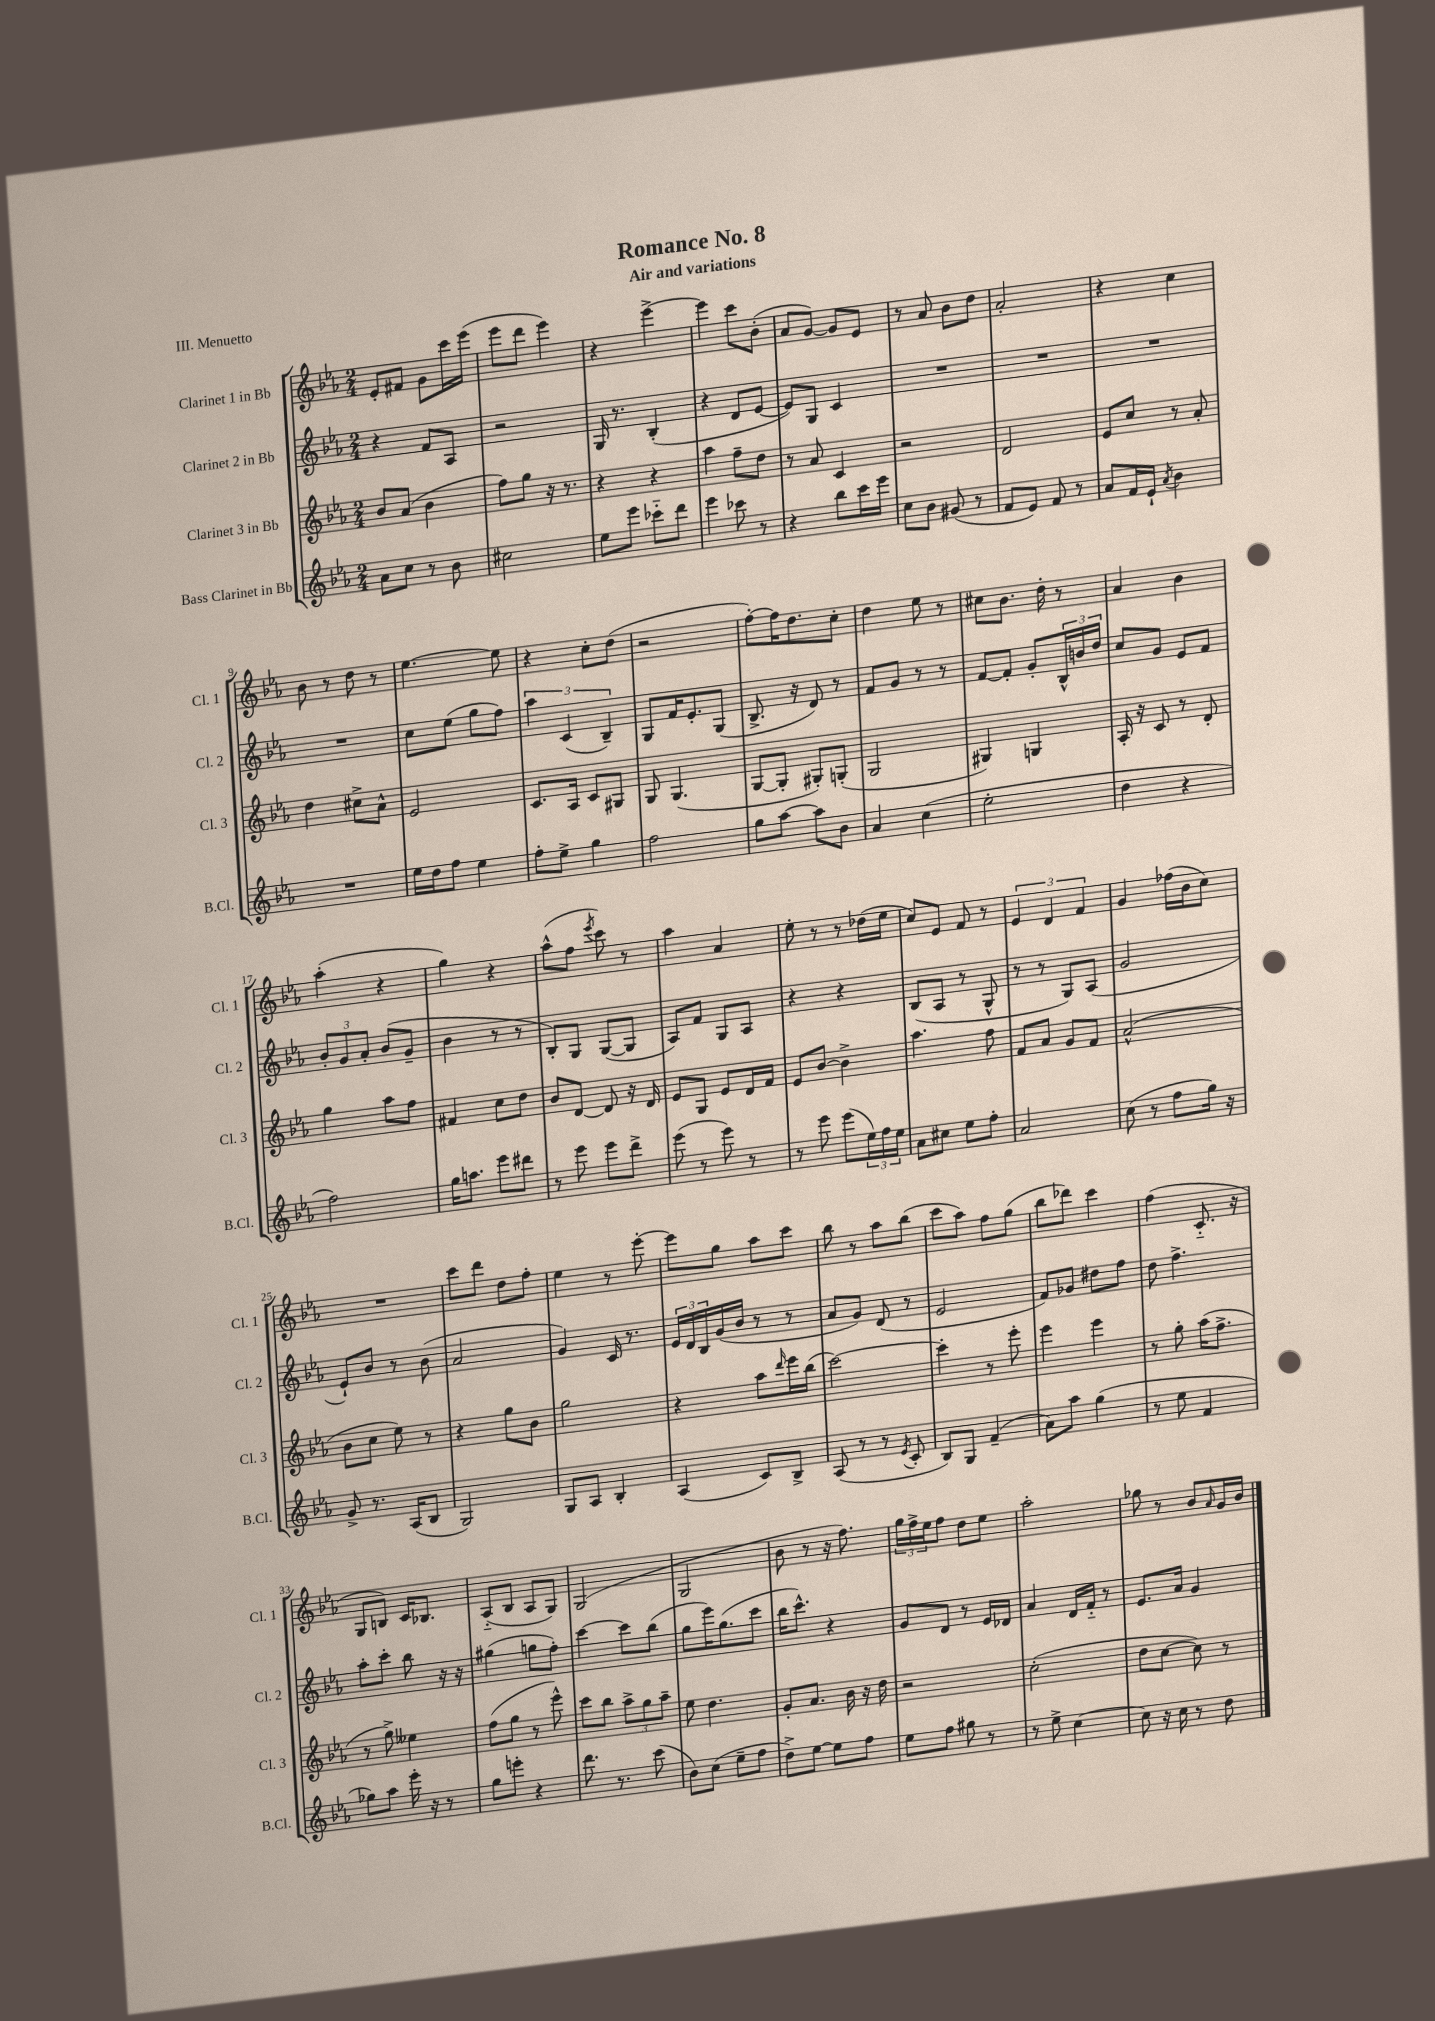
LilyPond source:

\header { title = "Romance No. 8" subtitle = "Air and variations" piece = "III. Menuetto" }
<<
\new StaffGroup <<
\new Staff = "s0" \with { instrumentName = "Clarinet 1 in Bb" shortInstrumentName = "Cl. 1" } {
    \clef treble \key ees \major \numericTimeSignature \time 2/4
    ees'8-. fis'8 g'8 c'''16 ees'''16( |
    ees'''8 d'''8 ees'''4) |
    r4 ees'''4~-> |
    ees'''4 c'''8 bes'8-.( |
    aes'8 g'8~) g'8 ees'8 |
    r8 aes'8 bes'8 d''8 |
    aes'2-. |
    r4 c''4 |
    bes'8 r8 d''8 r8 |
    ees''4.~ ees''8 |
    r4 c''8-. d''8( |
    r2 |
    f''8~-.) f''16 d''8. c''8-. |
    d''4 ees''8 r8 |
    cis''8 bes'8. d''16-. r8 |
    aes'4 bes'4 |
    aes''4-.( r4 |
    g''4) r4 |
    aes''8-^( f''8 \acciaccatura { ees'''8 } c'''8) r8 |
    aes''4 aes'4 |
    ees''8-. r8 r8 des''16( ees''16 |
    c''8) ees'8 f'8 r8 |
    \tuplet 3/2 { ees'4 d'4 f'4 } |
    g'4 fes''16( bes'16 c''8) |
    R2 |
    c'''8 d'''8 d''8 f''8-. |
    ees''4 r8 ees'''8~-. |
    ees'''8 g''8 aes''8 c'''8 |
    bes''8 r8 aes''8 bes''8( |
    c'''8 aes''8) f''8 g''8( |
    bes''8 des'''8) c'''4 |
    f''4( c'8.-_ r16 |
    g8 b8) c'16 bes8. |
    aes8-_( bes8 aes8 g8) |
    g2( |
    g2 |
    bes'8 r8 r16 f''8.) |
    \tuplet 3/2 { g''16 f''16-> ees''16 } f''8 d''8 ees''8 |
    aes''2-. |
    ges''8 r8 bes'8 \grace { aes'16 } g'16 bes'16 \bar "|." |
}
\new Staff = "s1" \with { instrumentName = "Clarinet 2 in Bb" shortInstrumentName = "Cl. 2" } {
    \clef treble \key ees \major \numericTimeSignature \time 2/4
    r4 f'8 aes8 |
    r2 |
    g16 r8. bes4-.( |
    r4 d'8 ees'8~ |
    ees'8) g8 c'4 |
    R2 |
    R2 |
    R2 |
    R2 |
    c''8 ees''8( g''8 f''8) |
    \tuplet 3/2 { aes''4 c'4( bes4--) } |
    g8 f'16 ees'8.-. g8( |
    bes8.-> r16 d'8) r8 |
    f'8 g'8 r8 r8 |
    f'8~ f'8-. g'8-. \tuplet 3/2 { bes16-^ b'16 d''16 } |
    c''8 g'8 ees'8 f'8 |
    \tuplet 3/2 { bes'8-. g'8 aes'8-. } bes'8( g'8-- |
    bes'4 r8 r8 |
    bes8-.) g8 g8~( g8 |
    aes8) f'8 g8 aes8 |
    r4 r4 |
    bes8( aes8 r8 g8-^ |
    r8 r8 g8) aes8( |
    g'2 |
    ees'8-!) bes'8 r8 bes'8( |
    aes'2 |
    g'4) c'16 r8. |
    \tuplet 3/2 { ees'16 d'16 bes16 } g'16( bes'16 r8 r8 |
    aes'8 g'8) d'8( r8 |
    ees'2 |
    f'8) ges'8 dis''8 f''8 |
    d''8 f''4.-> |
    aes''8-. c'''8-. bes''8 r16 r16 |
    gis''4( g''8 f''8-.) |
    c'''4~ c'''8 bes''8( |
    g''8 ees'''16) g''8.( c'''8 |
    bes''16 c'''8.-^) r4 |
    g'8 d'8 r8 ees'16 des'16 |
    aes'4 d'16 f'16-_ r8 |
    ees'8. aes'16 g'4 \bar "|." |
}
\new Staff = "s2" \with { instrumentName = "Clarinet 3 in Bb" shortInstrumentName = "Cl. 3" } {
    \clef treble \key ees \major \numericTimeSignature \time 2/4
    bes'8 aes'8( bes'4 |
    f''8) g''8 r16 r8. |
    r4 r4 |
    aes''4 f''8-- d''8 |
    r8 aes'8 c'4 |
    r2 |
    d'2 |
    ees'8 c''8 r8 aes'8-. |
    d''4 cis''8-> aes'8-^ |
    ees'2 |
    c'8. aes16 c'8 gis8 |
    g8 g4.( |
    g8~ g8-. gis8-.) g8-.( |
    g2 |
    gis4) g4 |
    aes16-. r16 c'8 r8 d'8-. |
    g''4 aes''8 f''8 |
    fis'4 c''8 d''8 |
    bes'8 d'8~ d'8 r16 d'16 |
    ees'8 g8 ees'8 d'16 f'16 |
    ees'8 bes'8~ bes'4-> |
    aes''4. f''8 |
    f'8 aes'8 g'8 f'8 |
    aes'2-^( |
    bes'8 c''8 ees''8) r8 |
    r4 g''8 bes'8 |
    g''2 |
    r4 aes''8 \grace { d'''16 } ees'''16 bes''16( |
    c'''2~) |
    c'''4-. r8 ees'''8-. |
    ees'''4 ees'''4 |
    r8 g''8-. aes''16( f''8.-> |
    r8 g''8->) eeses''4 |
    f''8( g''8 r8 ees'''8-^) |
    c'''8 bes''8 \tuplet 3/2 { aes''8-> g''8 aes''8-- } |
    ees''8 d''4. |
    g'8-. aes'8. bes'16 r16 d''16 |
    r2 |
    c''2-.( |
    d''8 c''8~ c''8) r8 \bar "|." |
}
\new Staff = "s3" \with { instrumentName = "Bass Clarinet in Bb" shortInstrumentName = "B.Cl." } {
    \clef treble \key ees \major \numericTimeSignature \time 2/4
    aes'8 c''8 r8 bes'8 |
    cis''2 |
    ees''8 ees'''8 ces'''8-_ d'''8 |
    ees'''4 ces'''8 r8 |
    r4 bes''8 c'''16 ees'''16 |
    c''8 bes'8 gis'8( r8 |
    f'8 ees'8) f'8 r8 |
    aes'8 f'16 ees'16-! \acciaccatura { aes'8 } bes'4 |
    R2 |
    ees''16 d''16 f''8 ees''4 |
    f''8-. ees''8-> g''4 |
    f''2 |
    g''8 aes''8~ aes''8 bes'8 |
    aes'4 c''4( |
    ees''2-. |
    d''4 r4 |
    f''2) |
    g''16 a''8. ees'''8 dis'''8 |
    r8 ees'''8 ees'''8 d'''8-> |
    ees'''8( r8 ees'''8) r8 |
    r8 ees'''8 ees'''8( \tuplet 3/2 { ees''16) f''16 ees''16 } |
    aes'8 cis''8 ees''8 f''8-. |
    aes'2 |
    c''8( r8 f''8 g''16) r16 |
    g'8-> r8. aes16( bes8 |
    g2) |
    g8 aes8 bes4-. |
    aes4( c'8) bes8-> |
    aes8( r8 r8 \acciaccatura { ees'8 } c'8-. |
    bes8) g8 f'4--( |
    aes'8) aes''8 g''4( |
    r8 ees''8 f'4 |
    ges''8) aes''8 ees'''16-. r16 r8 |
    g''8 e'''8-. r4 |
    d'''8. r8. c'''8( |
    bes'8) c''8( ees''8-- f''8 |
    d''8->) ees''8~ ees''8 f''8 |
    ees''8 f''8 gis''8 r8 |
    r8 ees''8-> c''4~ |
    c''8 r16 c''16 r8 d''8 \bar "|." |
}
>>
>>
